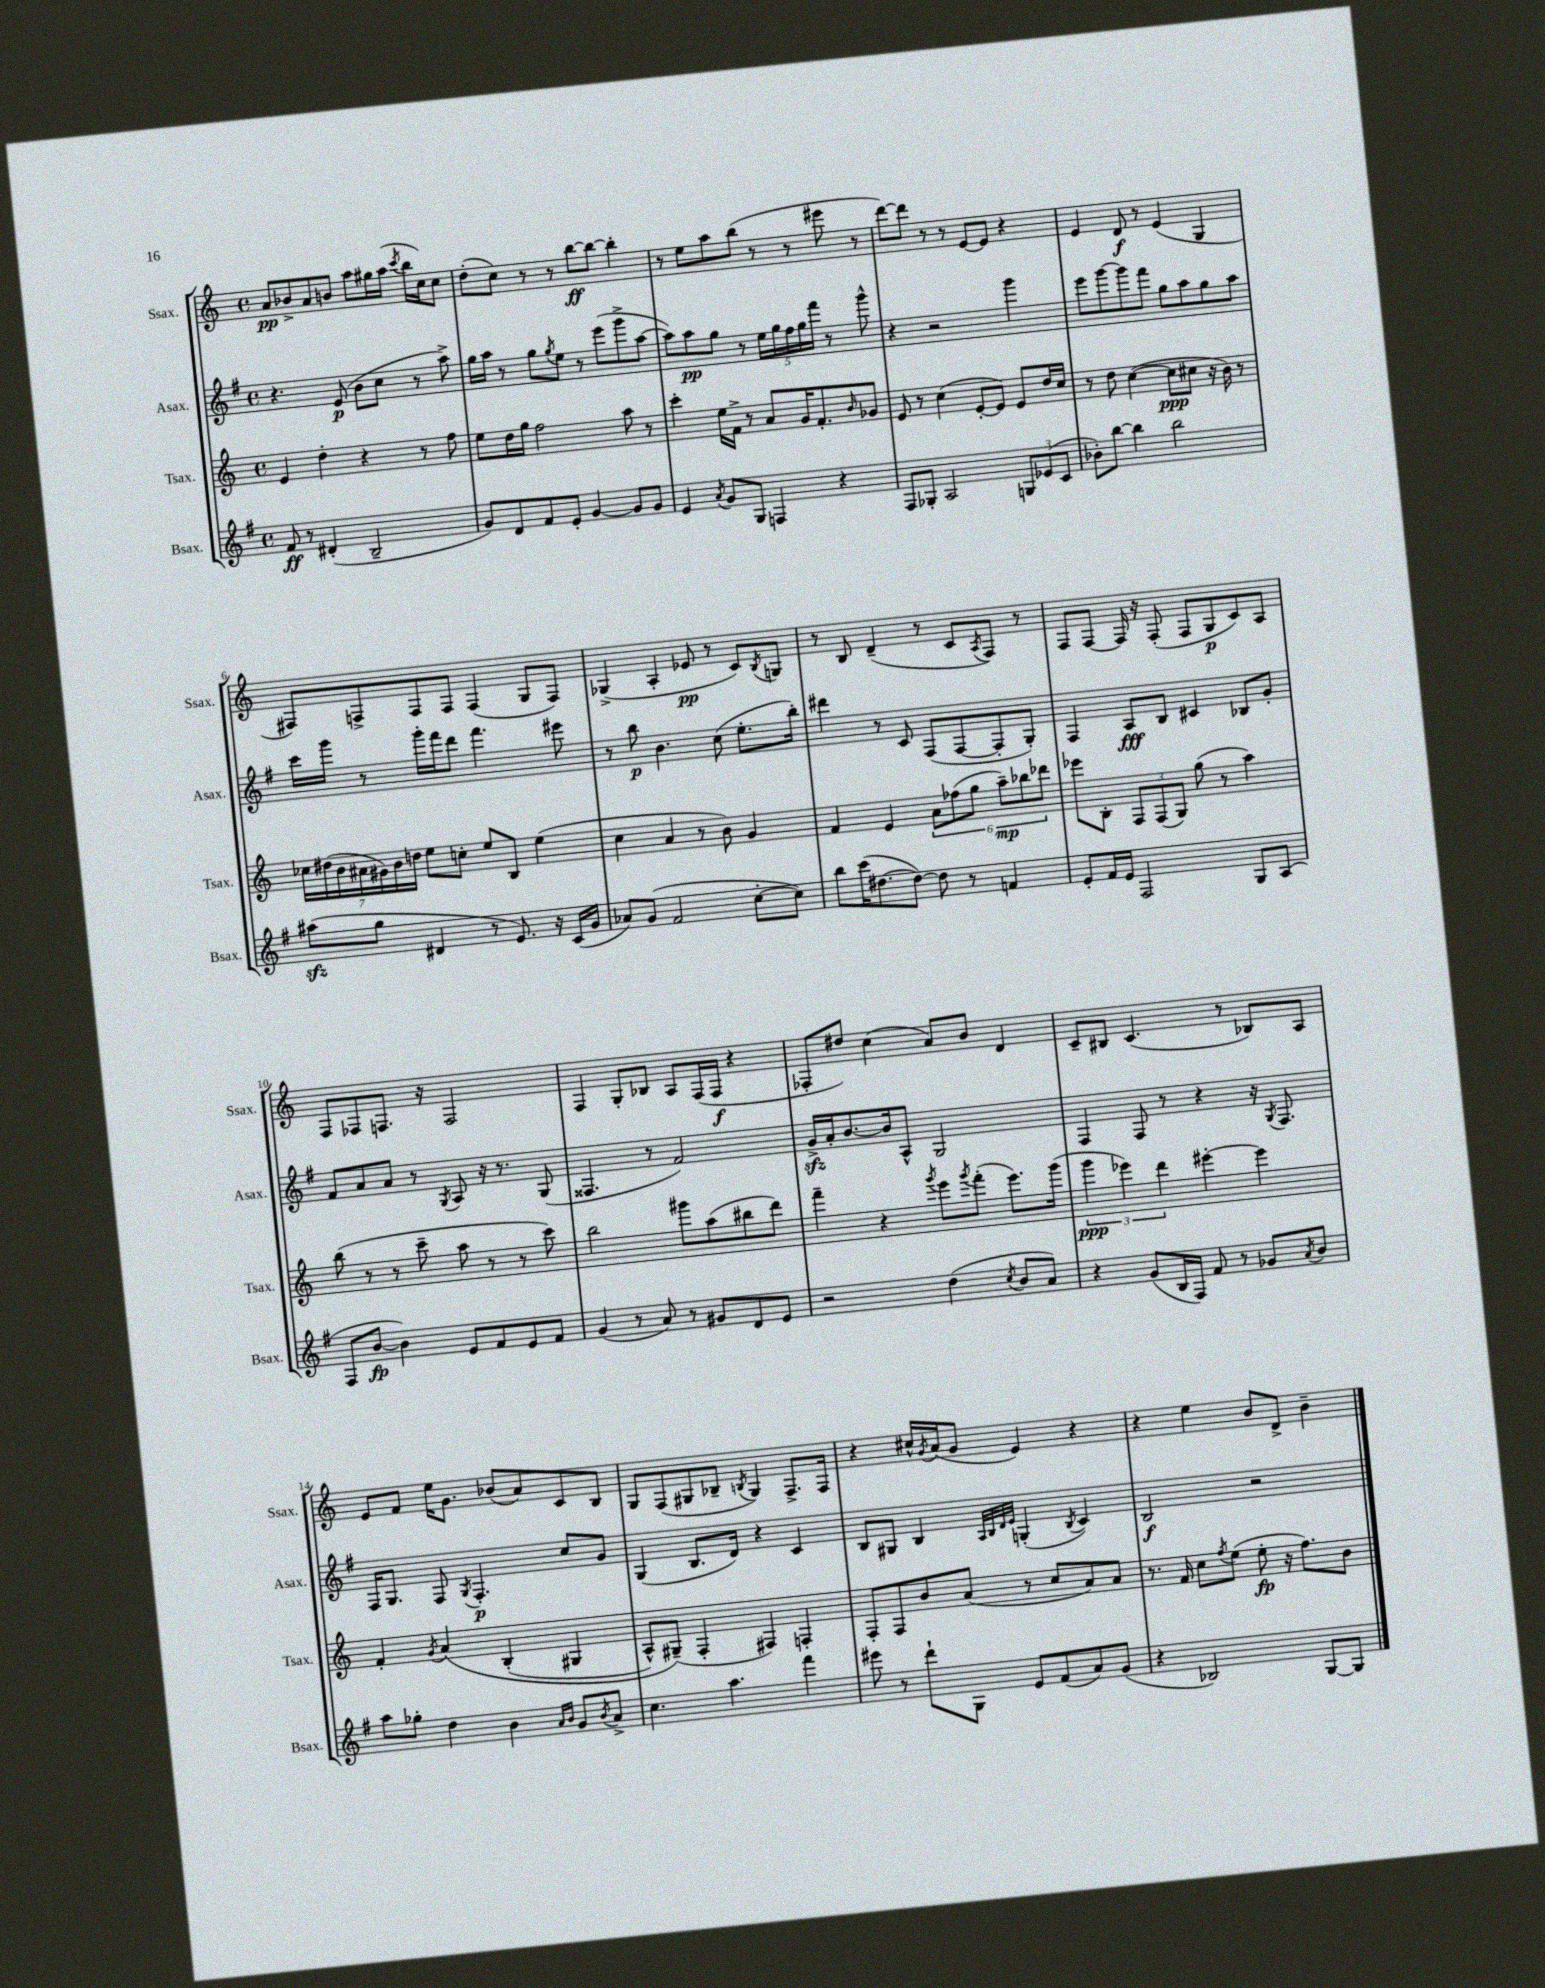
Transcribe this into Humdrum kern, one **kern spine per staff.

**kern	**kern	**kern	**kern
*staff4	*staff3	*staff2	*staff1
*clefG2	*clefG2	*clefG2	*clefG2
*k[f#]	*k[]	*k[f#]	*k[]
*M4/4	*M4/4	*M4/4	*M4/4
*met(c)	*met(c)	*met(c)	*met(c)
8f#/	4e/	4.r	8a/L
8r	.	.	8b-^/
(4d#'/	4dd'\	.	8a/
.	.	(8e/	8b/J
2B~/	4r	8b\L	8aa\L
.	.	8cc\J	16gg#\L
.	.	.	(16aa\JJ
.	.	.	8qccc/
.	8r	8r	16bb\LL
.	.	.	16cc\J)
.	8ff\	8aa^\)	8cc\J
=	=	=	=
8g/L)	8ee\L	16gg\LL	(8dd'\L
.	.	16aa\JJ	.
8d/	16dd\L	8r	8cc\J)
.	16gg\JJ	.	.
8f#/	2ff\	8gg\L	8r
.	.	8qgg/	.
8e'/J	.	8ee\J	8r
[4g/	.	8r	[8bb\L
.	.	(8eee\L	8bb\_J
8g/]L	8aa\	8ggg^\	4bb'\]
8g/J	8r	[8aa\J	.
=	=	=	=
4e/	4ccc'\	8aa\]L)	8r
.	.	8aa\	8ee\L
8qa/	.	.	.
8g/L	16ee\LL	8gg\J	8aa\
.	16f^\JJ	.	.
8G/J	8r	8r	(8bb\J
4F/	8a/L	20ee\LL	8r
.	.	20gg\	.
.	.	20ff#\	.
.	16g/K	.	8r
.	.	20gg\	.
.	8.f'/	.	.
.	.	20fff#\JJ	.
4r	.	8r	8eee#\
.	16qqb/	.	.
.	8g-/J	8ggg^^\	8r
=	=	=	=
8F#/L	8e/	4r	[8ddd\L)
8G-'/J	8r	.	8ddd\]J
2A/	(4cc\	2r	8r
.	.	.	8r
.	[8e'/L	.	[8e/L
.	8e/]J)	.	8e/]J
12G/L	8e/L	4ggg\	4r
(12e-/	.	.	.
.	16dd/L	.	.
12c/J	.	.	.
.	16cc/JJ	.	.
=	=	=	=
8b-'\L)	8r	8eee\L	4e/
[8bb\J	8dd\	[8ggg\	.
4bb\]	([4cc\	8ggg\]	8d/
.	.	8fff#\J	8r
2bb\	8cc\]L	8gg\L	(4e/
.	8cc#\J	8aa\	.
.	16r	8gg\	4G/
.	16b\)	.	.
.	8r	8aa\J	.
=	=	=	=
(8aa#\L	28cc-\LL	16ccc\LL	8F#/L)
.	(28dd#\	.	.
.	.	16ggg\JJ	.
.	28b\	.	.
.	28a#\	.	.
8gg\J	.	8r	8F^/
.	28g#\)	.	.
.	28b\	.	.
.	28dd\JJ	.	.
4d#/	8ee\L	16ggg'\LL	8F/
.	.	16fff#\J	.
.	8cc'\J	8ddd\J	8F/J
8r	8ee/L	4.fff#\	(4F/
8.e/)	8B/J	.	.
.	(4ee\	.	8G/L
16r	.	.	.
(16c/LL	.	8eee#\	8F/J)
16g/JJ	.	.	.
=	=	=	=
8a-/L)	4cc\	8r	(4G-^/
(8g/J	.	8bb\	.
2f#/	4a/	4.b\	4A'/
.	8r	.	8e-/
.	8b\)	(8cc\	8r
[8cc'\L	4g/	8.ee'\L	8c/L)
.	.	.	8qB/
8cc\]J)	.	.	8G/J
.	.	16bb'\Jk)	.
=	=	=	=
8bb\L	4f/	4ddd#\	8r
(16ccc\K	.	.	8B/
[8.dd#\	.	.	.
.	4e/	8r	(4d~/
8dd#\_J)	.	8c/	.
8dd#\]	12a\L	(8F#/L	8r
.	(12ff-\	.	.
8r	.	[8F#/	8c/L
.	12gg\J	.	.
.	.	.	8qA/
4f/	12aa~\L)	8F#'/]	8F/J)
.	12bb-\	.	.
.	.	8G'/J)	8r
.	12ddd-\J	.	.
=	=	=	=
8e'/L	8eee-\L	4F#/	8F/L
16f#/L	8B'\J	.	[8F/J
16e/JJ	.	.	.
2F#/	12F/L	8A/L	16F/]
.	.	.	16r
.	(12F/	.	.
.	.	8B/J	(8F'/
.	12G/J)	.	.
.	(8gg\	4c#/	8F/L
.	8r	.	8G/
8G/L	4aa\)	8B-/L	8c/)
(8A/J	.	8g'/J	8A/J
=	=	=	=
8F#/L	(8bb\	8f#/L	8F/L
[8b/J	8r	8a/	8F-/
4b\])	8r	8a/J	8.F/J
.	8ccc~\	8r	.
.	.	.	16r
.	.	8qG/	.
8e/L	8aa\	8A/	2F/
8f#/	8r	16r	.
.	.	8.r	.
8e/	8r	.	.
8f#/J	8ccc\)	(8G/	.
=	=	=	=
(4g/	2bb\	4.F##/	4F/
8r	.	.	8G'/L
8a/)	.	8r	8B-/J
8r	8ggg#\L	2f#/)	8A/L
8g#/L	(8aa\	.	(16F/L
.	.	.	16F/JJ
8d/	8bb#\	.	4r
8e/J	8ddd\J)	.	.
=	=	=	=
2r	4fff~\	16g^/LL	8F-'/L
.	.	16a'/J	.
.	.	[8.b/	8dd#/J)
.	4r	.	(4cc\
.	.	16b/]k	.
.	.	8A^^/J	.
.	8qggg/	.	.
(4dd\	8eee\L	2G/	8a/L)
.	8qggg/	.	.
.	(8fff'\J	.	8b/J
8qcc/	.	.	.
8b/L	8.eee\L)	.	4d/
8a/J)	.	.	.
.	(16ggg\Jk	.	.
=	=	=	=
4r	6ggg\	4F#/	8c~/L
.	.	.	8B#/J
.	6eee-\)	.	.
(8g/L	.	8F#/	(4.c/
.	6ddd\	.	.
16B/L	.	8r	.
16F#/JJ)	.	.	.
8f#/	[4eee#'\	4r	.
8r	.	.	8r
8g-/L	4eee#\]	16r	8B-/L)
.	.	8qG/	.
.	.	8.F#/	.
8qa/	.	.	.
8b/J	.	.	8A/J
=	=	=	=
8aa\L	4f'/	16F#/LK	8e/L
.	.	8.G/J	.
8gg-'\J	.	.	8f/J
.	8qg/	.	.
4dd\	&(4a/	8F#/	16ee\LK
.	.	.	8.g\J
.	.	8qG/	.
.	.	4.F#'/	.
4b\	(4B'/	.	(8b-/L
.	.	.	8a/)
16qqa/LL	.	.	.
16qqb/JJ	.	.	.
8g/L	4G#/	8cc/L	8c/
8qb/	.	.	.
8a^/J	.	8g/J	8B/J
=	=	=	=
4.cc\	8A^^/L)	(4G/	8G/L
.	(8G#~/J&)	.	(8F/
.	4F'/	8.B/L	8G#/
4.aa\	.	.	8B-~/J
.	.	16d/Jk)	.
.	.	.	8qB/
.	4F#/)	4r	4G#/)
4fff#\	4F'/	4c/	8.F^/L
.	.	.	16F/Jk
=	=	=	=
8eee#\	8F'/L	8B/L	4r
8r	8F/	8G#/J	.
8ddd`\L	8b/	4B/	16cc#^^/LL
.	.	.	8qg/
.	.	.	(16a/J
8G\J	(8a/J	.	8g/J
.	.	32qqA/LLL	.
.	.	32qqB/	.
.	.	32qqd/	.
.	.	32qqe/JJJ	.
8e/L	8r	(4G'/	4e/)
(8f#/	8cc/L	.	.
.	.	8qB/	.
8a/)	8a/)	4c/)	4r
(8g/J	8a/J	.	.
=	=	=	=
4r	8.r	2B/	4r
.	16f/	.	.
2B-/)	8cc\L	.	4ee\
.	8qff/	.	.
.	(8ee\J	.	.
.	8ee'\	2r	8b/L
.	16r	.	8d^/J
.	8.ff\L)	.	.
[8G/L	.	.	4b~\
8G/]J	8b\J	.	.
==	==	==	==
*-	*-	*-	*-
